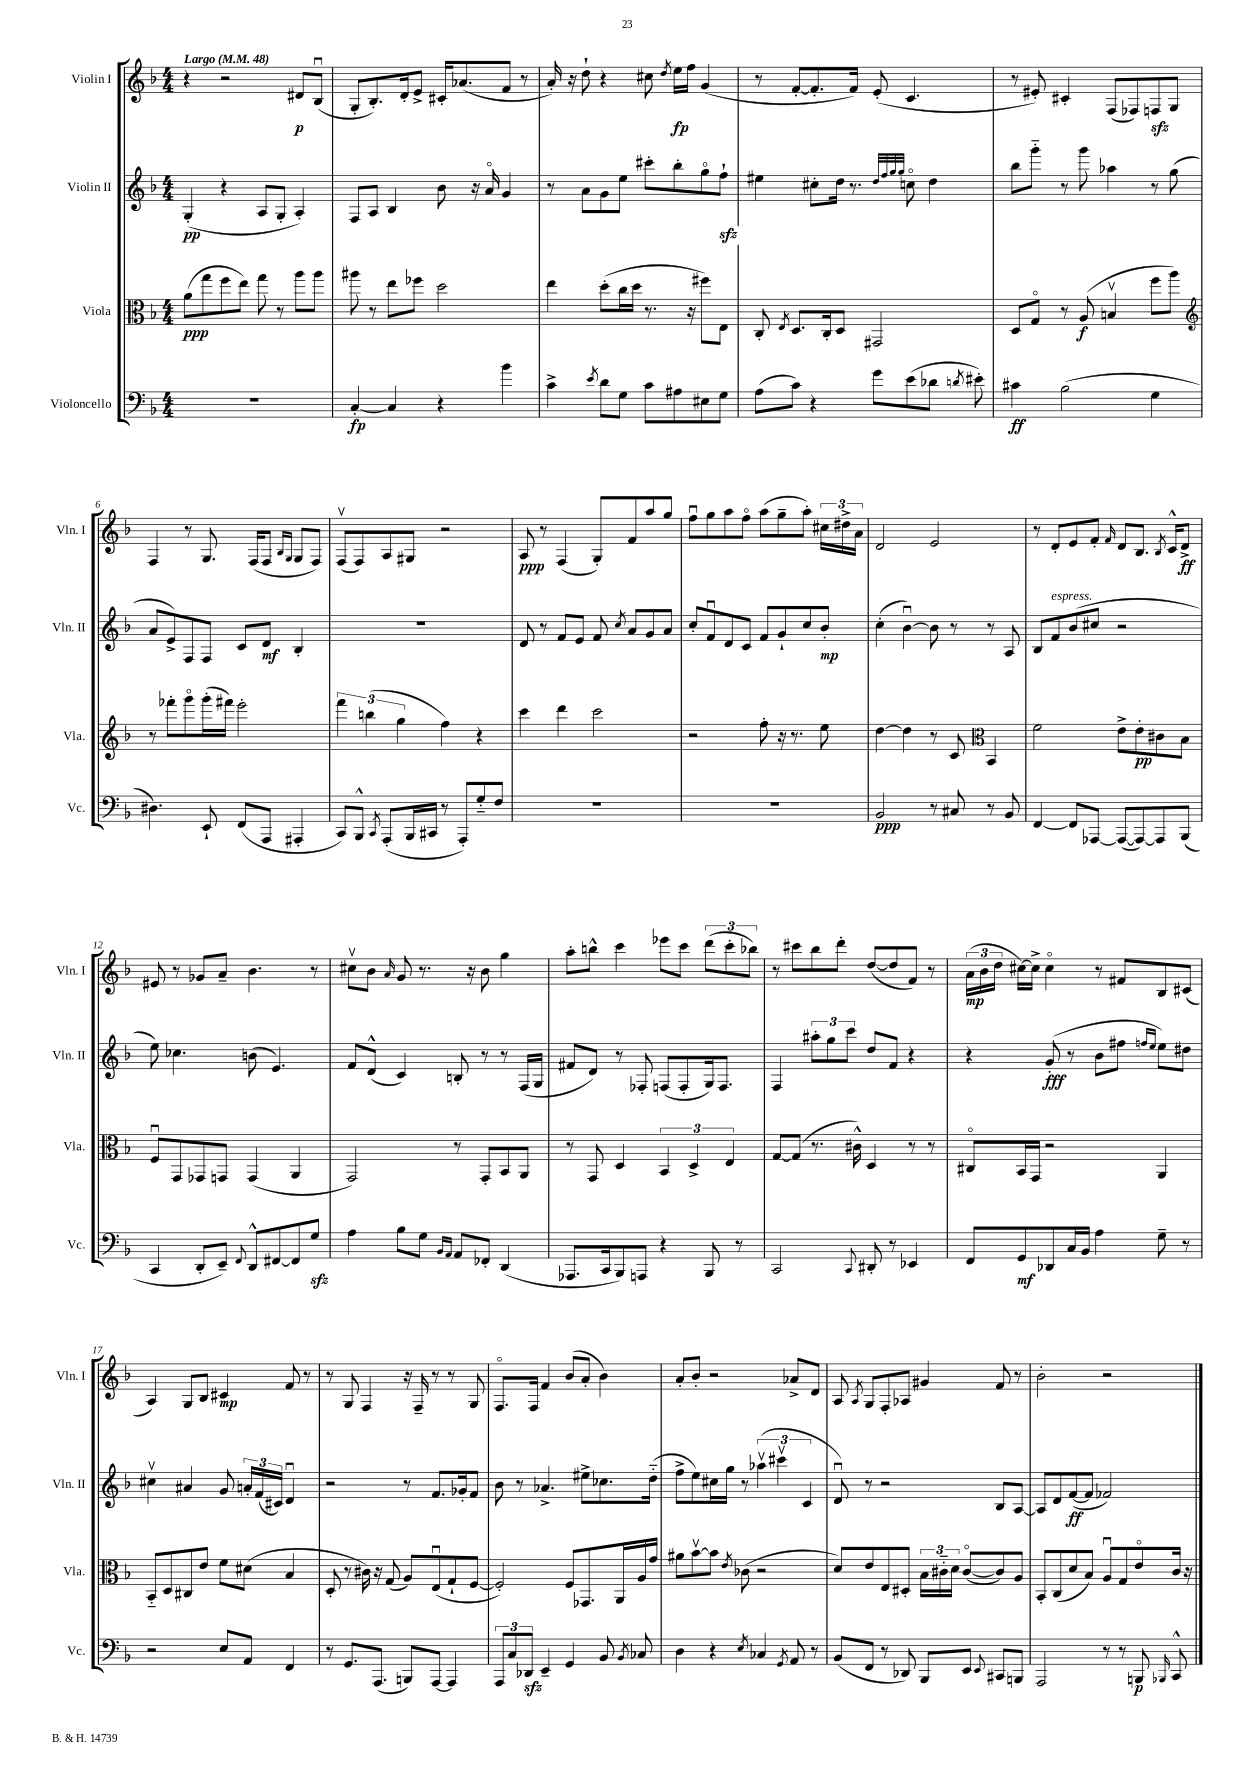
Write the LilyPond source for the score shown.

<<
\new StaffGroup <<
\new Staff = "s0" \with { instrumentName = "Violin I" shortInstrumentName = "Vln. I" } {
    \clef treble \key f \major \numericTimeSignature \time 4/4 \tempo "Largo" 4 = 48
    \autoBeamOff r4 r2 dis'8[\p bes8]\downbow( |
    g8[-. bes8.-.) d'16-. e'8]-> cis'16[-. aes'8.( f'8] r8 |
    a'16-.) r16 d''8-! r4 cis''8 \acciaccatura { d''8 } e''16[\fp f''16] g'4( |
    r8 f'8[~-. f'8.-. f'16]) e'8-.( c'4. |
    r8 eis'8-.) cis'4-. f8[( fes8) f8\sfz g8] |
    f4 r8 g8. f16[( f8] \grace { bes16[ g16] } g8[ f8]) |
    f8[\upbow( f8) a8 gis8] r2 |
    a8\ppp r8 f4( g8[-.) f'8 a''8 g''8] |
    f''8[\downbow g''8 a''8 f''8]\flageolet a''8[( g''8-- a''8]-.) \tuplet 3/2 { cis''16[ dis''16-> a'16] } |
    d'2 e'2 |
    r8 d'8[-. e'8 f'8]-. \grace { f'16 } d'8[ bes8.] \acciaccatura { bes8 } c'16[-^ d'8]->\ff |
    eis'8 r8 ges'8[ a'8]-- bes'4. r8 |
    cis''8[\upbow bes'8] \grace { a'16 } g'8 r8. r16 bes'8 g''4 |
    a''8[-. b''8]-^ c'''4 ees'''8[ c'''8] \tuplet 3/2 { d'''8[( c'''8-. bes''8]) } |
    r8 cis'''8[ bes''8 d'''8]-. d''8[~( d''8 f'8]) r8 |
    \tuplet 3/2 { a'16[\mp( bes'16 d''16] } cis''16[~) cis''16]-> cis''4\flageolet r8 fis'8[ bes8 cis'8]( |
    a4) g8[ bes8] cis'4\mp f'8 r8 |
    r8 g8 f4 r16 f16-- r8 r8 g8 |
    f8.[\flageolet f16] f'4 bes'8[( a'8]-. bes'4) |
    a'8[-. bes'8]-. r2 aes'8[-> d'8] |
    a8 \acciaccatura { a8 } g8[ f8-. aes8] gis'4 f'8 r8 |
    bes'2-. r2 \bar "|." |
}
\new Staff = "s1" \with { instrumentName = "Violin II" shortInstrumentName = "Vln. II" } {
    \clef treble \key f \major \numericTimeSignature \time 4/4
    \autoBeamOff g4-.\pp( r4 a8[ g8]-. a4-.) |
    f8[ a8] bes4 bes'8 r16 a'16\flageolet g'4 |
    r8 a'8[ g'8 e''8] cis'''8[-. bes''8-. g''8\flageolet f''8]-!\sfz |
    eis''4 cis''8[-. d''16] r8. \grace { d''32[ f''32 g''32 g''32] } c''8\flageolet d''4 |
    bes''8[ g'''8]-_ r8 g'''8 aes''4 r8 g''8( |
    a'8[ e'8->) f8 f8] c'8[ d'8]\mf bes4-. |
    R1 |
    d'8 r8 f'8[ e'8] f'8 \acciaccatura { c''8 } a'8[ g'8 a'8] |
    c''8[-. f'8\downbow d'8 c'8] f'8[ g'8-! c''8 bes'8]-.\mp |
    c''4-.( bes'4~\downbow) bes'8 r8 r8 a8 |
    bes8[ f'8^\markup { \italic "espress." } bes'8( cis''8] r2 |
    e''8) ces''4. b'8( e'4.) |
    f'8[ d'8]-^( c'4) b8-. r8 r8 f16[( g16] |
    fis'8[ d'8]) r8 fes8-. f8[( f8-. g16) f8.] |
    f4 \tuplet 3/2 { ais''8[-. g''8 c'''8] } d''8[ f'8] r4 |
    r4 g'8-.\fff( r8 bes'8[ fis''8] \grace { f''16[ e''16] } e''8[) dis''8] |
    cis''4\upbow ais'4 g'8 \tuplet 3/2 { a'16[-. f'16( cis'16]) } d'4\downbow |
    r2 r8 f'8.[ ges'16-. f'8] |
    bes'8 r8 aes'4.-> eis''8[-> ces''8. d''16]-_( |
    f''8[-> e''8) cis''16 g''16] r8 \tuplet 3/2 { aes''4\upbow( cis'''4\upbow c'4 } |
    d'8\downbow) r8 r2 bes8[ a8]~ |
    a8[ d'8 f'8~\ff( f'8] fes'2) \bar "|." |
}
\new Staff = "s2" \with { instrumentName = "Viola" shortInstrumentName = "Vla." } {
    \clef alto \key f \major \numericTimeSignature \time 4/4
    \autoBeamOff a'8[\ppp( g''8 f''8 e''8]) g''8 r8 a''8[ a''8] |
    ais''8 r8 e''8[ fes''8] d''2 |
    e''4 d''8[-.( c''16 d''16] r8. r16 fis''8[) e8] |
    c8-. \acciaccatura { e8 } d8.[ c16-. d8] gis,2 |
    d8[ g8]\flageolet r8 a8\f( b4\upbow f''8[ a''8]) |
    \clef treble r8 fes'''8[-. g'''8\flageolet g'''16-.( fis'''16]) e'''2-. |
    \tuplet 3/2 { f'''4 b''4( g''4 } f''4) r4 |
    c'''4 d'''4 c'''2 |
    r2 f''8-. r16 r8. e''8 |
    d''4~ d''4 r8 c'8 \clef alto bes,4 |
    f'2 e'8[-> e'8-.\pp cis'8 bes8] |
    f8[\downbow g,8 ges,8 g,8] g,4( a,4 |
    g,2) r8 g,8[-. bes,8 a,8] |
    r8 g,8 d4 \tuplet 3/2 { bes,4 d4-> e4 } |
    g8[~ g8]( r8. cis'16-^) d4 r8 r8 |
    cis8[\flageolet bes,16 g,16] r2 a,4 |
    bes,8[-_ d8 cis8 e'8] f'8[ dis'8]( bes4 |
    d8-. r8 cis'16) r16 g8( a8[) e8\downbow( g8-! f8]~ |
    f2-.) f8[ ges,8. a,16 a16 g'16] |
    ais'8[ bes'8~\upbow bes'8] \acciaccatura { e'8 } ces'8( r2 |
    d'8[) e'8 e8 dis8]-. \tuplet 3/2 { bes16[ cis'16-_ d'16] } cis'8[~\flageolet( cis'8) a8] |
    bes,8[-. c8( d'8 bes8]) a8[\downbow g8 e'8\flageolet c'16] r16 \bar "|." |
}
\new Staff = "s3" \with { instrumentName = "Violoncello" shortInstrumentName = "Vc." } {
    \clef bass \key f \major \numericTimeSignature \time 4/4
    \autoBeamOff R1 |
    c4~-.\fp c4 r4 bes'4 |
    c'4-> \acciaccatura { e'8 } d'8[ g8] c'8[ ais8 eis8 g8] |
    a8[( c'8]) r4 g'8[ e'8( des'8] \acciaccatura { d'8 } eis'8-.) |
    cis'4\ff bes2( g4 |
    dis4.) e,8-! f,8[( a,,8] ais,,4-. |
    c,8[) bes,,8]-^ \acciaccatura { c,8 } a,,8[-.( bes,,16 cis,16] r8 a,,8[-.) g8-_ f8] |
    R1 |
    R1 |
    bes,2\ppp r8 cis8 r8 bes,8 |
    f,4~ f,8[ aes,,8]~ aes,,8[~( aes,,8~) aes,,8 bes,,8]( |
    c,4 d,8[-. e,8]--) \appoggiatura { f,8 } d,8[-^ fis,8~ fis,8 g8]\sfz |
    a4 bes8[ g8] \grace { bes,16[ a,16] } a,8[ fes,8]-. d,4( |
    aes,,8.[ c,16 bes,,8) a,,8] r4 bes,,8 r8 |
    c,2 \appoggiatura { c,8 } dis,8-. r8 ees,4 |
    f,8[ g,8\mf des,8 c16 bes,16] a4 g8-- r8 |
    r2 e8[ a,8] f,4 |
    r8 g,8.[ a,,8.]( b,,8[) a,,8]~ a,,4 |
    \tuplet 3/2 { a,,8[ c8 des,8]\sfz } e,4-- g,4 bes,8 \acciaccatura { bes,8 } ces8 |
    d4 r4 \acciaccatura { e8 } ces4 \acciaccatura { g,8 } a,8 r8 |
    bes,8[( f,8] r8 des,8) bes,,8[ e,8] \appoggiatura { e,8 } cis,8[ b,,8] |
    a,,2 r8 r8 b,,8\p \grace { bes,,16 } c,8-^ \bar "|." |
}
>>
>>
